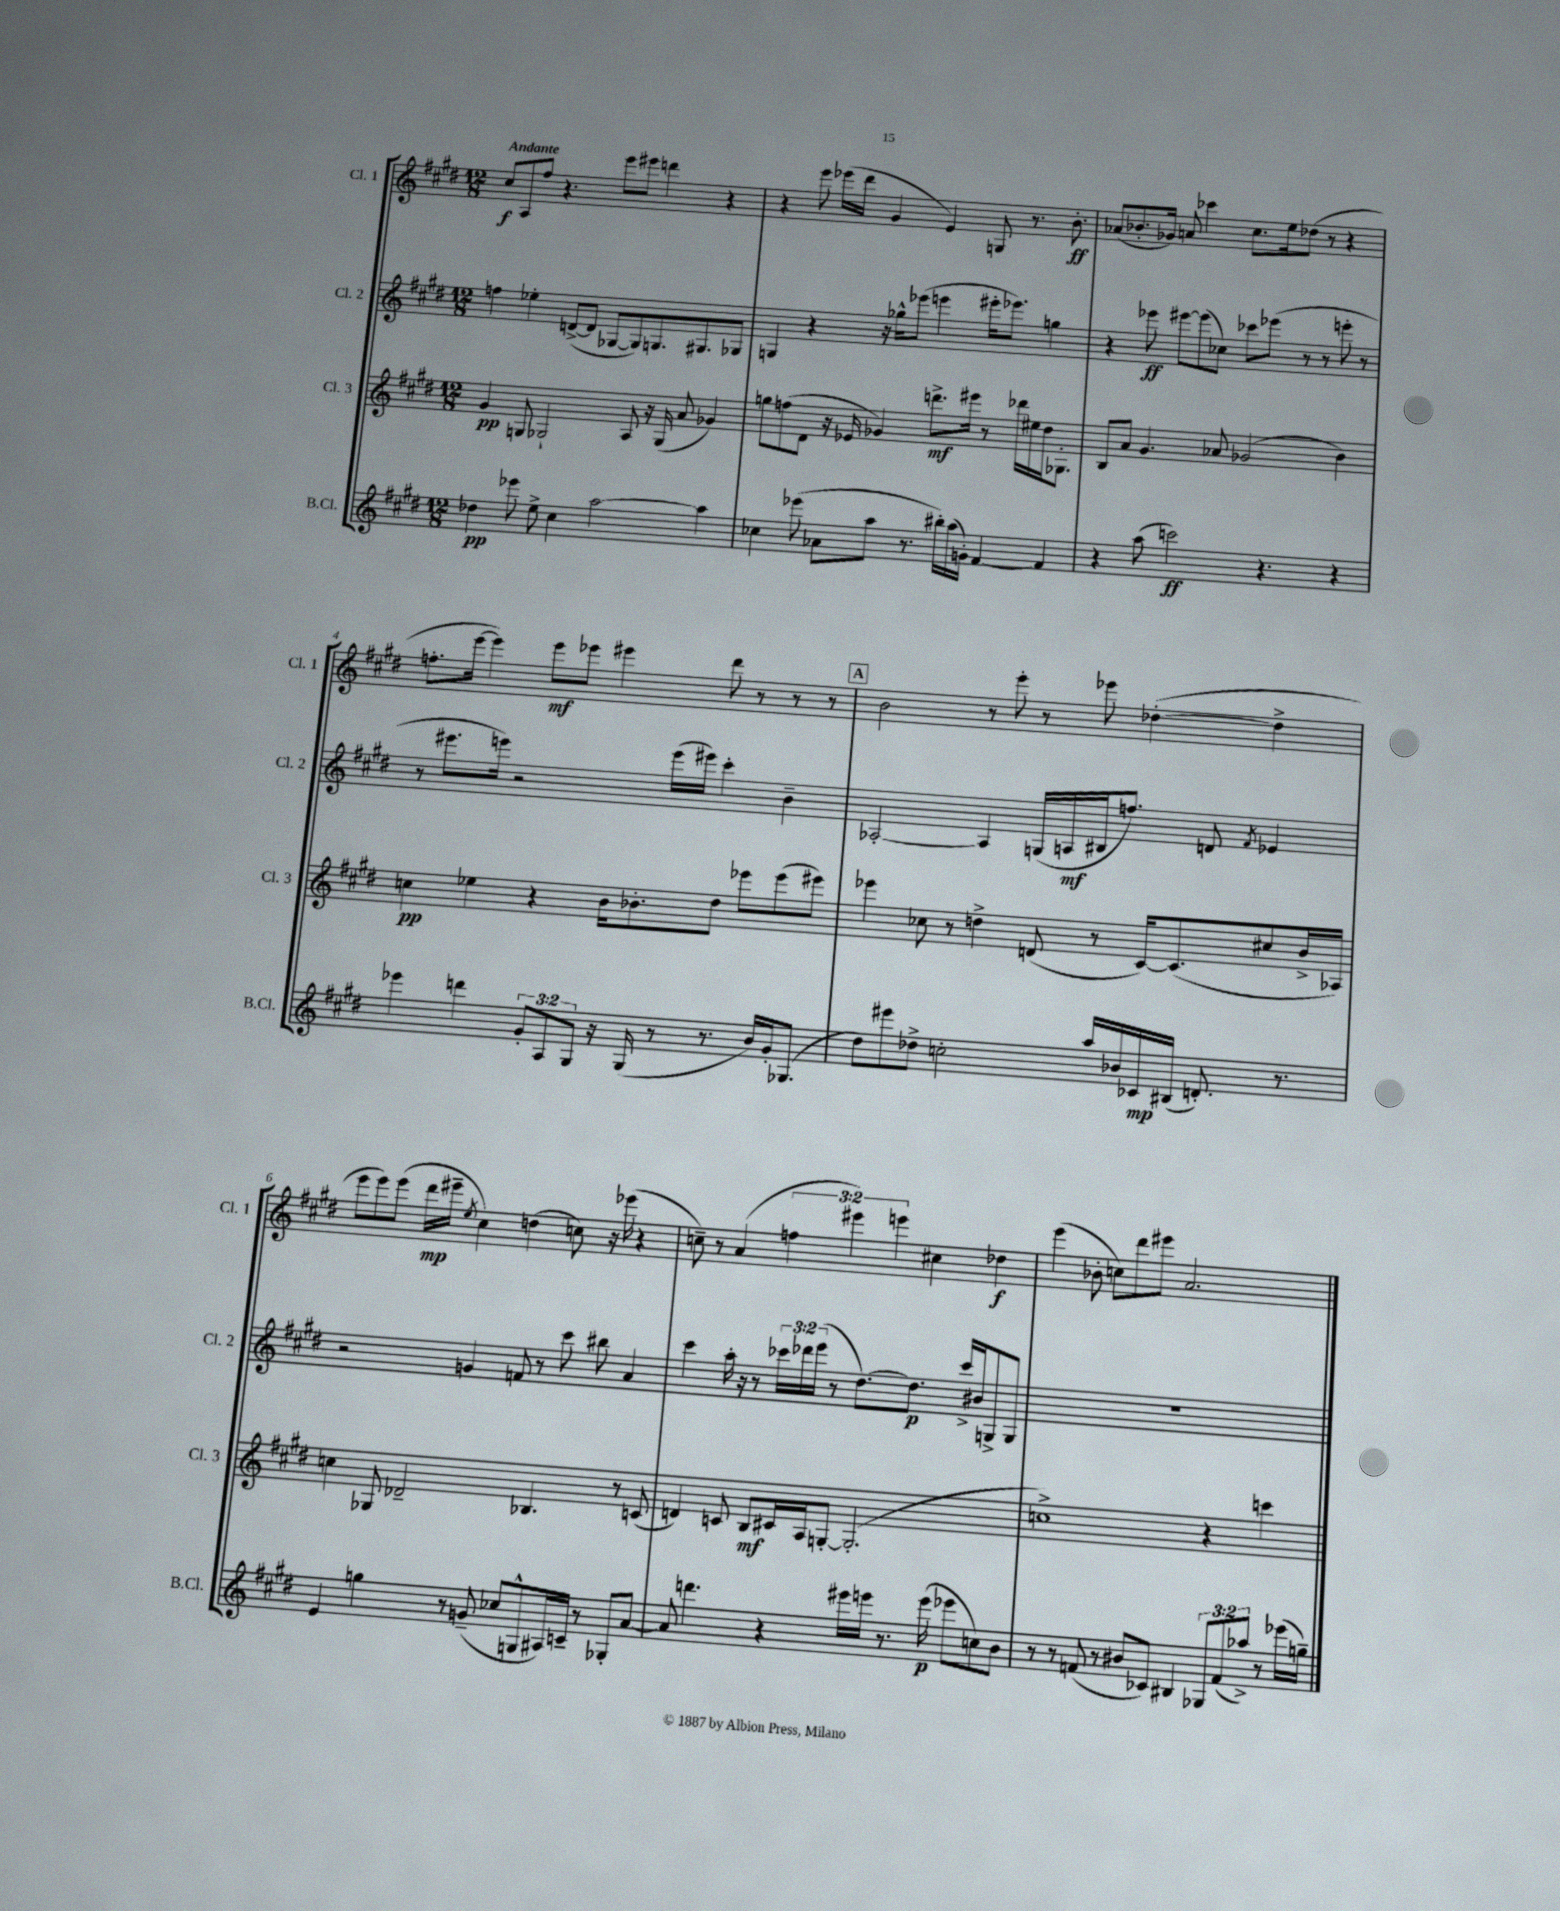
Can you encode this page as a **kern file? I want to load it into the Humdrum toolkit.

**kern	**kern	**kern	**kern
*staff4	*staff3	*staff2	*staff1
*clefG2	*clefG2	*clefG2	*clefG2
*k[f#c#g#d#]	*k[f#c#g#d#]	*k[f#c#g#d#]	*k[f#c#g#d#]
*M12/8	*M12/8	*M12/8	*M12/8
4dd-\	4g#/	4ff\	8cc#/L
.	.	.	8A/
8eee-\	8G/	4ee-'\	8ff#/J
8ee^\	2G-`/	.	4.r
4cc#\	.	([8d^/L	.
.	.	8d/]J	.
[2aa\	.	[8G-/L	8eee\L
.	8A/	8G-/])	8eee#\J
.	16r	8.G/	4ddd\
.	(16G-/	.	.
.	8a/	.	.
.	.	8.G#/	.
4aa\]	4g-/)	.	4r
.	.	8G-/J	.
=	=	=	=
4cc-\	8gg\L	4G/	4r
.	(8ff\	.	.
(8eee-\	8d#\J	4r	8eee\
8a-\L	16r	.	(16eee-\LL
.	16e-/	.	16ddd#\JJ
8aa\J	4g-/)	16r	4g#/
.	.	16gg-^^\LK	.
8.r	.	(8eee-\J	.
.	8.ddd^\L	4eee\	4e/)
16bb#'\LL)	.	.	.
(16aa\	.	.	.
16g'\JJ)	16eee#\Jk	.	.
[4f#/	8r	16eee#'\LK	8G/
.	.	8.eee-\J)	.
.	16ddd-\LL	.	8.r
.	16ee#\	.	.
4f#/]	16dd#\J	4gg\	.
.	8.G-'\J	.	8.b'\
=	=	=	=
4r	8B/L	4r	(8a-/L
.	8a/J	.	8.b-'/
(8aa\	4.g#/	8eee-\	.
.	.	.	16g-/Jk)
2ccc\)	.	[8eee#\L	8a/
.	.	(8eee#\]	4ccc-\
.	8a-/	8cc-\J)	.
.	(2g-/	8ccc-\L	8.cc#\L
4.r	.	(8eee-\J	.
.	.	.	16ee\k
.	.	8r	(8dd-\J
.	.	8r	8r
4r	4b\)	8eee'\	4r
.	.	8r	.
=	=	=	=
4eee-\	4cc\	8r	8.ff'\L
.	.	8.eee#\L	.
.	.	.	[16eee\Jk
4ddd\	4ee-\	.	4eee\])
.	.	16eee\Jk)	.
.	.	2r	.
12g#'/L	4r	.	8eee\L
12A/	.	.	.
.	.	.	8eee-\J
12G#/J	.	.	.
16r	16b\LK	.	4eee#\
(16G#/	8.b-'\	.	.
8r	.	(16eee\LL	.
.	.	16eee#\JJ)	.
8.r	8dd#\J	4ccc#'\	8ddd#\
.	8eee-\L	.	8r
16b/LL)	.	.	.
16g#'/J	(8eee-\	4b~\	8r
(8.G-/J	.	.	.
.	8eee#\J)	.	8r
=	=	=	=
8dd#\L)	4eee-\	[2A-'/	2b\
8eee#\	.	.	.
8dd-^\J	8cc-\	.	.
2cc'\	8r	.	.
.	4dd^\	4A-/]	8r
.	.	.	8eee'\
.	(8d/	(16G/LL	8r
.	.	16A/	.
16aa/LL	8r	16B#/J	8eee-\
16b-/	.	8.ff/J)	.
16c-/	[16c#/LK)	.	([4dd-'\
(16B#/JJ	(8.c#/]	.	.
8.d'/)	.	8d/	.
.	.	8qf#/	.
.	8cc#/	4e-/	4dd-^\]
8.r	.	.	.
.	16b^/L	.	.
.	16A-/JJ)	.	.
=	=	=	=
4e/	4cc\	2r	8eee\L
.	.	.	8eee\)
4gg\	8G-/	.	(8eee\J
.	2d-~/	.	16ddd#\LL
.	.	.	16eee#~\JJ
.	.	.	8qee/
8r	.	4g/	4cc#\)
(8g~/	.	.	.
8cc-/L	.	8f/	(4dd\
8G^^/	4.B-/	8r	.
16A#/L)	.	8ccc#\	8cc\)
16c~/JJ	.	.	.
8r	.	8bb#\	16r
.	.	.	(16eee-\
8G-'/L	8r	4a/	4r
[8a/J	(8c/	.	.
=	=	=	=
8a/]	4d/)	4ccc#\	8cc~\)
4.ddd\	.	.	8r
.	8c/	16aa'\	(4a/
.	.	16r	.
.	8B/L	8r	.
4r	16c#/L	24ccc-\LL	6ff\
.	.	24ddd-\	.
.	16A/J	.	.
.	.	(24eee\JJ	.
.	[8G'/J	8r	.
.	.	.	6eee#\)
16eee#\LL	(2.G'/]	[8.dd#\L)	.
16eee\JJ	.	.	.
.	.	.	6eee\
8.r	.	.	.
.	.	8.dd#\]J	.
.	.	.	4cc#\
(16eee\	.	.	.
8eee-\L	.	16ccc-^/LL	.
.	.	16b#/J	.
8cc\)	.	8G^/	4dd-\
8b\J	.	8G/J	.
=	=	=	=
8r	1cc^)	1.r	(4eee\
8r	.	.	.
(8f/	.	.	8b-'\
8r	.	.	8cc\L)
8b#/L	.	.	8ddd#\
8c-/J)	.	.	8eee#\J
4B#/	.	.	2.a/
12G-/L	4r	.	.
(12f/	.	.	.
12aa-^/J)	.	.	.
8r	4ccc\	.	.
(16eee-\LL	.	.	.
16gg~\JJ)	.	.	.
==	==	==	==
*-	*-	*-	*-
